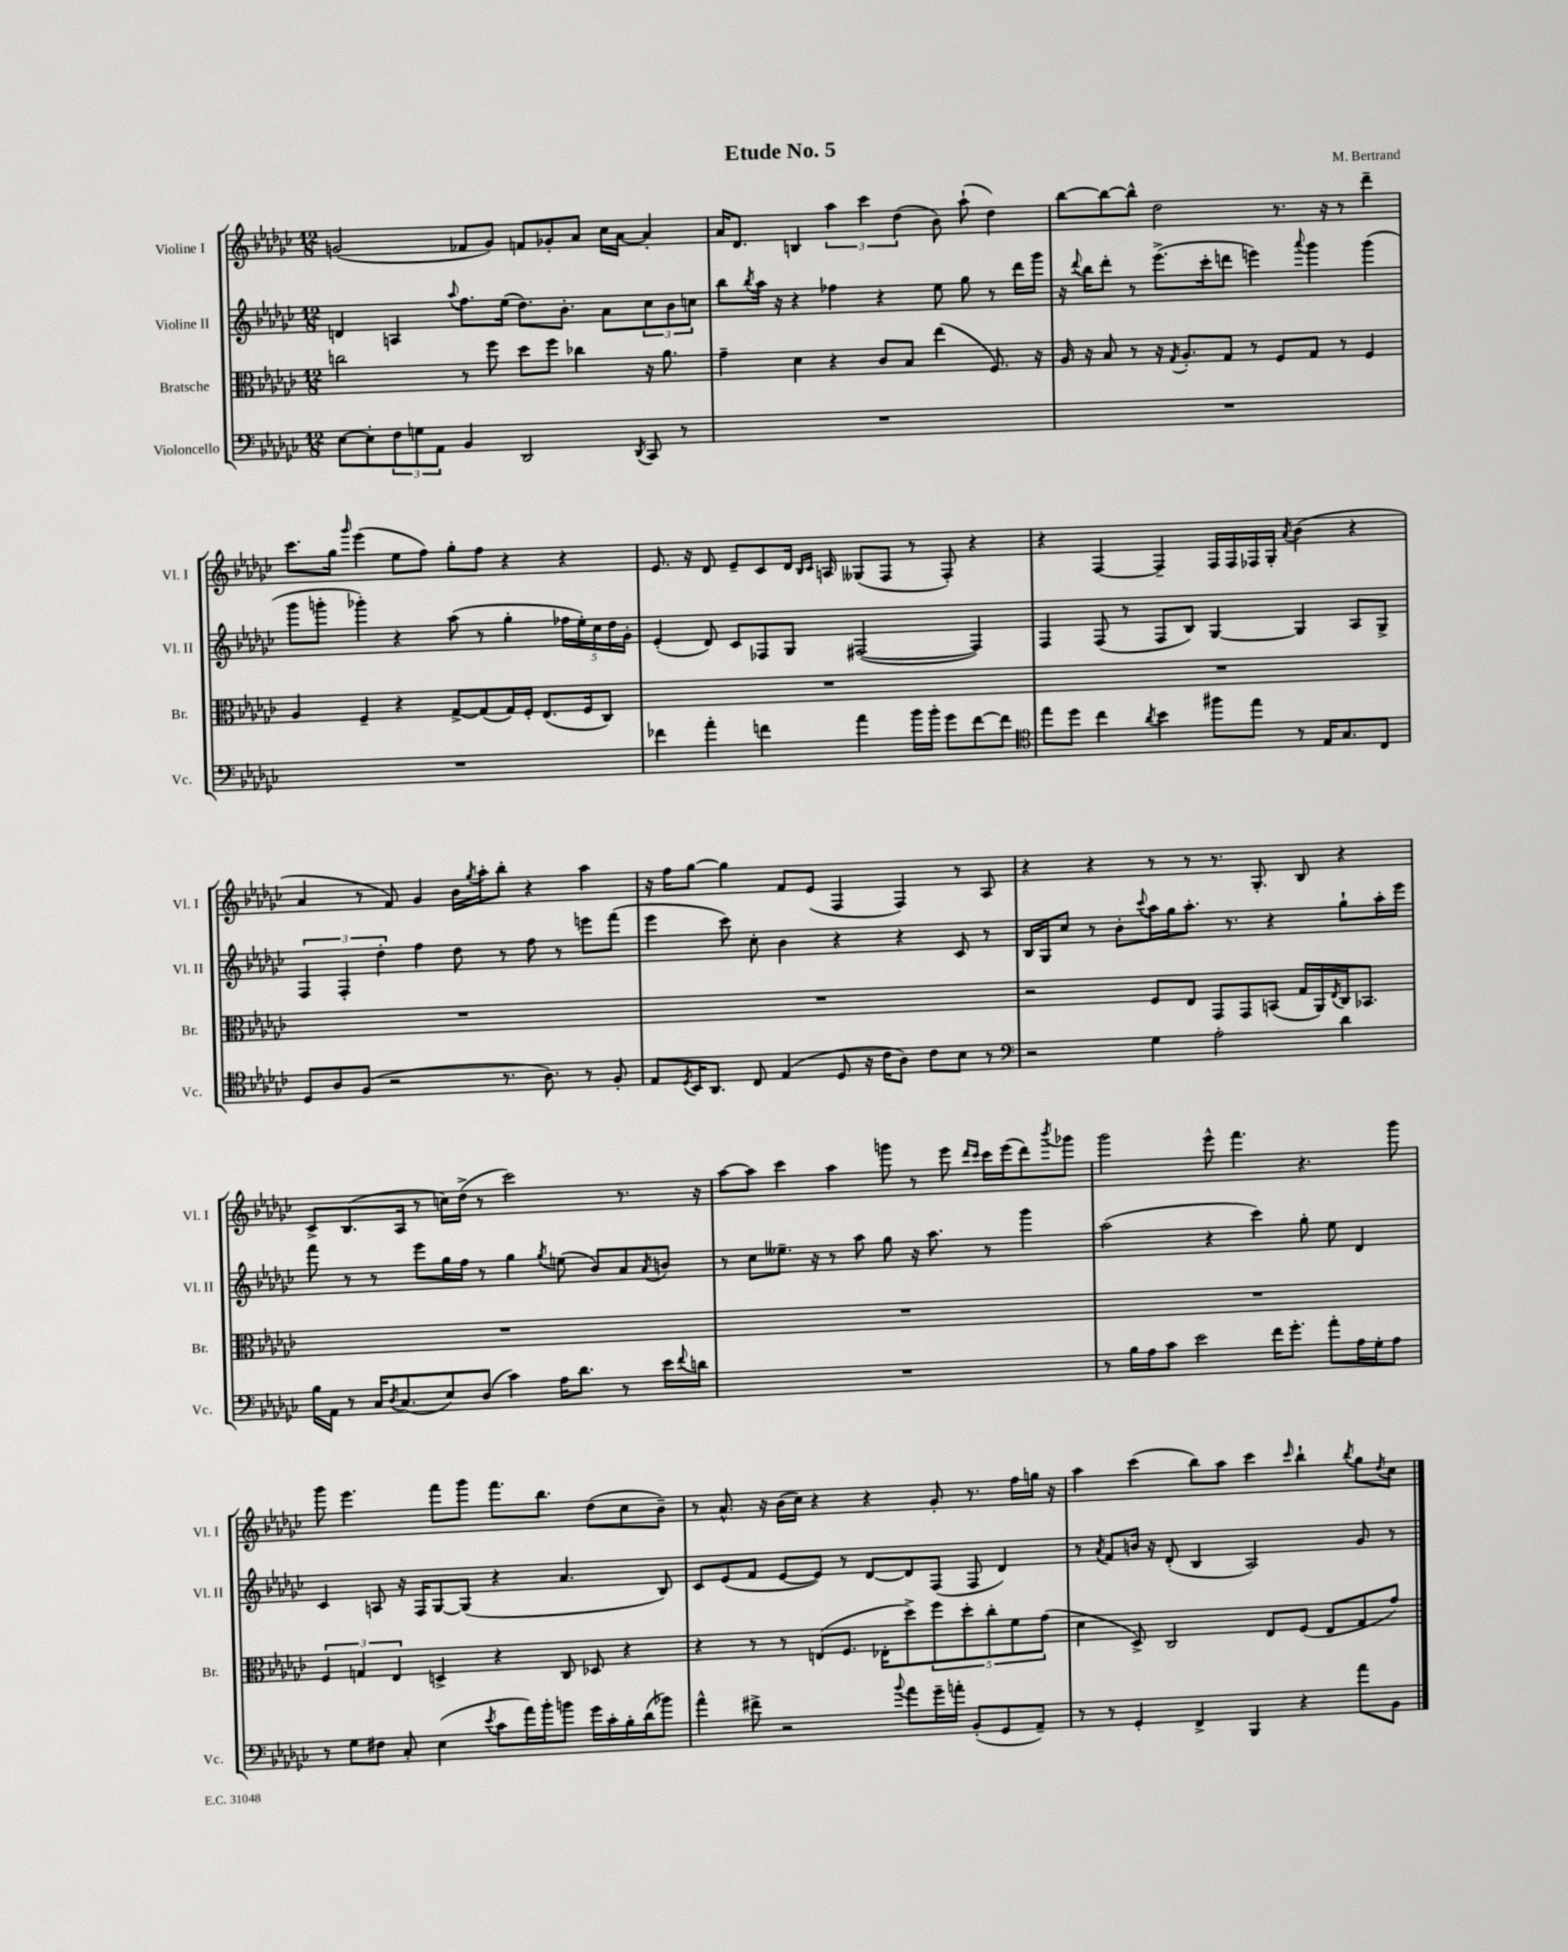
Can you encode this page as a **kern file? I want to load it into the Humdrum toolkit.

**kern	**kern	**kern	**kern
*staff4	*staff3	*staff2	*staff1
*clefF4	*clefC3	*clefG2	*clefG2
*k[b-e-a-d-g-c-]	*k[b-e-a-d-g-c-]	*k[b-e-a-d-g-c-]	*k[b-e-a-d-g-c-]
*M12/8	*M12/8	*M12/8	*M12/8
[8E-	2cc	4d	(2g
8E-']	.	.	.
12F	.	4A	.
12G	.	.	.
12AA-	.	.	.
.	.	8qqaa-	.
4BB-	8r	8.ff	8f-
.	8ff	.	8g)
.	.	(16ee-	.
2DD-	8dd-	8.dd-)	8f
.	8ff	.	8g-'
.	.	8.b-'	.
.	4cc-	.	8a-
.	.	8a-	16cc-
.	.	.	[16a-
8qDD-	.	.	.
8CC-	16r	12cc-	4a-']
.	8.a-	.	.
.	.	12b-	.
8r	.	.	.
.	.	12cc	.
=	=	=	=
1.r	4g-~	8bb-	16a-
.	.	.	8.d-
.	.	8qbb-	.
.	.	16aa-	.
.	.	16r	.
.	4d-	4r	4B
.	4r	4ff-	6aa-
.	.	.	6ccc-
.	8c-	4r	.
.	.	.	(6dd-
.	8B-	.	.
.	(4ee-	8ee-	8b-)
.	.	8gg-	(8aa-`
.	8.F)	8r	4dd-)
.	.	16ddd-	.
.	16r	16ggg-	.
=	=	=	=
1.r	16A-	16r	[8bb-
.	.	8qqddd-	.
.	16r	16bb-	.
.	8B-	8ddd-'	8bb-_
.	8r	8r	8bb-^^]
.	16r	(8.eee-^	2dd-
.	8qG-	.	.
.	8.A-'	.	.
.	.	16ccc-'	.
.	8G-	8ddd	.
.	8r	4eee)	.
.	8F	.	8.r
.	.	8qqaaa-	.
.	8G-	4ggg-	.
.	.	.	16r
.	8r	.	8r
.	4F	(4ggg-	4ddd-~
=	=	=	=
1.r	4A-	8ggg-	8.ccc-
.	.	8ggg'	.
.	.	.	16gg-
.	.	.	16qqggg-
.	4F~	4ggg-')	(4eee-
.	4r	4r	8ee-
.	.	.	8ff)
.	[8G-^	(8aa-	8gg-'
.	(8G-]	8r	8ff
.	16G-)	4gg-'	4r
.	16F'	.	.
.	(8.E-	.	.
.	.	20ff-	4r
.	.	20ee-')	.
.	16F	.	.
.	.	20cc-	.
.	8C-)	.	.
.	.	20dd-	.
.	.	20g-'	.
=	=	=	=
4f-	1.r	(4e-'	8.e-
.	.	.	16r
4a-'	.	8d-)	8d-
.	.	8c-	8e-~
4f	.	8F-	8c-
.	.	8G-	16d-
.	.	.	16qqB-
.	.	.	16qqc-
.	.	.	16A
4a-	.	([2F#	(8G--
.	.	.	8F
16b-	.	.	8r
16b-'	.	.	.
8g-	.	.	8F')
[8f	.	4F#])	4r
8f]	.	.	.
=	=	=	=
*clefC4	*	*	*
8ee-	1.r	4F	4r
8dd-	.	.	.
4cc-	.	(8F	[4F
.	.	8r	.
8qa-	.	.	.
4b-	.	8F	4F~]
.	.	8B-)	.
8ff#	.	[4G-	16F
.	.	.	16F
8ee-	.	.	16F-
.	.	.	16G-'
.	.	.	8qa-
8r	.	4G-]	(4b-
16E-	.	.	.
8.G-	.	.	.
.	.	8A-	4r
8C-	.	8G-^	.
=	=	=	=
8D-	1.r	6F	4a-
8A-	.	.	.
.	.	6F'	.
(8F	.	.	8r
.	.	6dd-'	.
2r	.	.	8f)
.	.	4ff	4g-
.	.	8dd-	16b-
.	.	.	8qgg-
.	.	.	16aa-'
8.r	.	8r	8bb-'
.	.	8ff	4r
8.A-)	.	.	.
.	.	8r	.
8r	.	8eee	4aa-
8F'	.	(8fff	.
=	=	=	=
8E-	1.r	4eee-	16r
.	.	.	16ff
8qD-	.	.	.
16BB-	.	.	[8gg-
8.AA-	.	.	.
.	.	8ccc-)	4gg-]
8C-	.	8cc-'	.
(4E-	.	4b-	8f
.	.	.	(8e-
8D-	.	4r	4F
16r	.	.	.
16c-	.	.	.
8A-)	.	4r	4F)
8c-	.	.	.
8B-	.	8c-	8r
8r	.	8r	8A-
=	=	=	=
*clefF4	*	*	*
2r	2r	16B-	4r
.	.	16G-	.
.	.	8cc-	.
.	.	8r	4r
.	.	8b-'	.
.	.	8qqccc-	.
4G-	8F	16aa-	8r
.	.	16gg-	.
.	8E-	8.aa-'	8r
2A-'	8GG-	.	8.r
.	.	8.r	.
.	8GG-	.	.
.	.	.	8.G-'
.	(8BB	4r	.
.	16G-	.	8B-
.	16AA-)	.	.
.	8qE-	.	.
4d-	16C-	8gg-`	4r
.	8.BB-	.	.
.	.	16aa-'	.
.	.	16eee-	.
=	=	=	=
16B-	1.r	8fff	8c-^
16AA-	.	.	.
8r	.	8r	(8.B-
16C-	.	8r	.
8qD-	.	.	.
(8.C-	.	.	16A-
.	.	8eee-	8r
8E-)	.	16gg-	16cc)
.	.	16ff	(16dd-^
(8D-	.	8r	8r
4c-)	.	4gg-	2ccc-)
.	.	8qgg-	.
16A-	.	(8ee	.
8.d-	.	.	.
.	.	8b-)	.
8r	.	8a-	8.r
.	.	8qa-	.
16e-	.	8b	.
8qqf	.	.	.
16d	.	.	16r
=	=	=	=
1.r	1.r	8r	[8aa-
.	.	8cc-	8aa-]
.	.	8.ee--~	4ccc-
.	.	16r	.
.	.	8r	4aa-
.	.	8aa-	.
.	.	8gg-	8ggg
.	.	16r	8r
.	.	8.aa-	.
.	.	.	8eee-
.	.	.	16qqddd-
.	.	.	16qqccc-
.	.	8r	16ccc-
.	.	.	(16eee-
.	.	4ggg-	8ddd-)
.	.	.	8qbbb-
.	.	.	8ggg-
=	=	=	=
8r	1.r	(2aa-	2ggg-
16B-	.	.	.
16A-	.	.	.
8c-	.	.	.
2e-	.	.	.
.	.	4r	8eee-^^
.	.	.	4.fff
.	.	4ccc-)	.
16f	.	.	.
8.g-'	.	.	.
.	.	8gg-'	4.r
8a-'	.	8ee-	.
16A-	.	4d-	.
16G-'	.	.	.
8A-	.	.	8ggg-
=	=	=	=
8r	6F	4c-	8ggg-
8G-	.	.	4.eee-
.	6G	.	.
8F#	.	8A	.
.	6E-	.	.
8C-'	.	16r	.
.	.	16F	.
(4E-	4D^	[8G-	8fff
.	.	(8G-]	8ggg-
8qe-	.	.	.
8c-	4r	4r	8.fff
16a-)	.	.	.
16b-'	.	.	8.bb-
8b	8C-	4.a-	.
16g-	8D-	.	(8dd-
16c-'	.	.	.
16B-'	4r	.	8cc-
(16d-	.	.	.
8b-)	.	8B-)	8b-~)
=	=	=	=
4a-^^	4r	8c-	8r
.	.	(8e-	8.a-^^
8f#^	8r	8f	.
.	.	.	16r
2r	8r	[8e-	(16b-
.	.	.	16cc-)
.	(8E	8e-])	4r
.	8.F	8r	.
.	.	[8d-	4r
.	16E-'	.	.
8qqb-	.	.	.
8a-	8dd-^)	8d-]	.
16g-~	10ff	(8F	8g-'
16a'	.	.	.
.	10dd-'	.	.
(8BB-'	.	8F	8.r
.	10cc-'	.	.
8GG-	.	4d-)	.
.	10f	.	.
.	.	.	16ff
8AA-~)	.	.	16gg
.	(10g-	.	.
.	.	.	16r
=	=	=	=
8r	4d-	8r	4aa-
.	.	8qa-	.
8r	.	8f	.
4GG-'	8D-^)	16b	(4ccc-
.	.	16r	.
.	2C-	(8d-'	.
4FF^	.	4B-	8bb-)
.	.	.	8aa-
4BBB-	.	2A-)	4ccc-
.	8E-	.	.
.	.	.	16qqccc-
4r	(8F	.	4bb-`
.	8E-	.	.
.	.	.	8qbb-
8a-	8G-	8g-	8gg-
.	.	.	8qdd-
8BB-	8g-)	8r	8cc-
==	==	==	==
*-	*-	*-	*-
